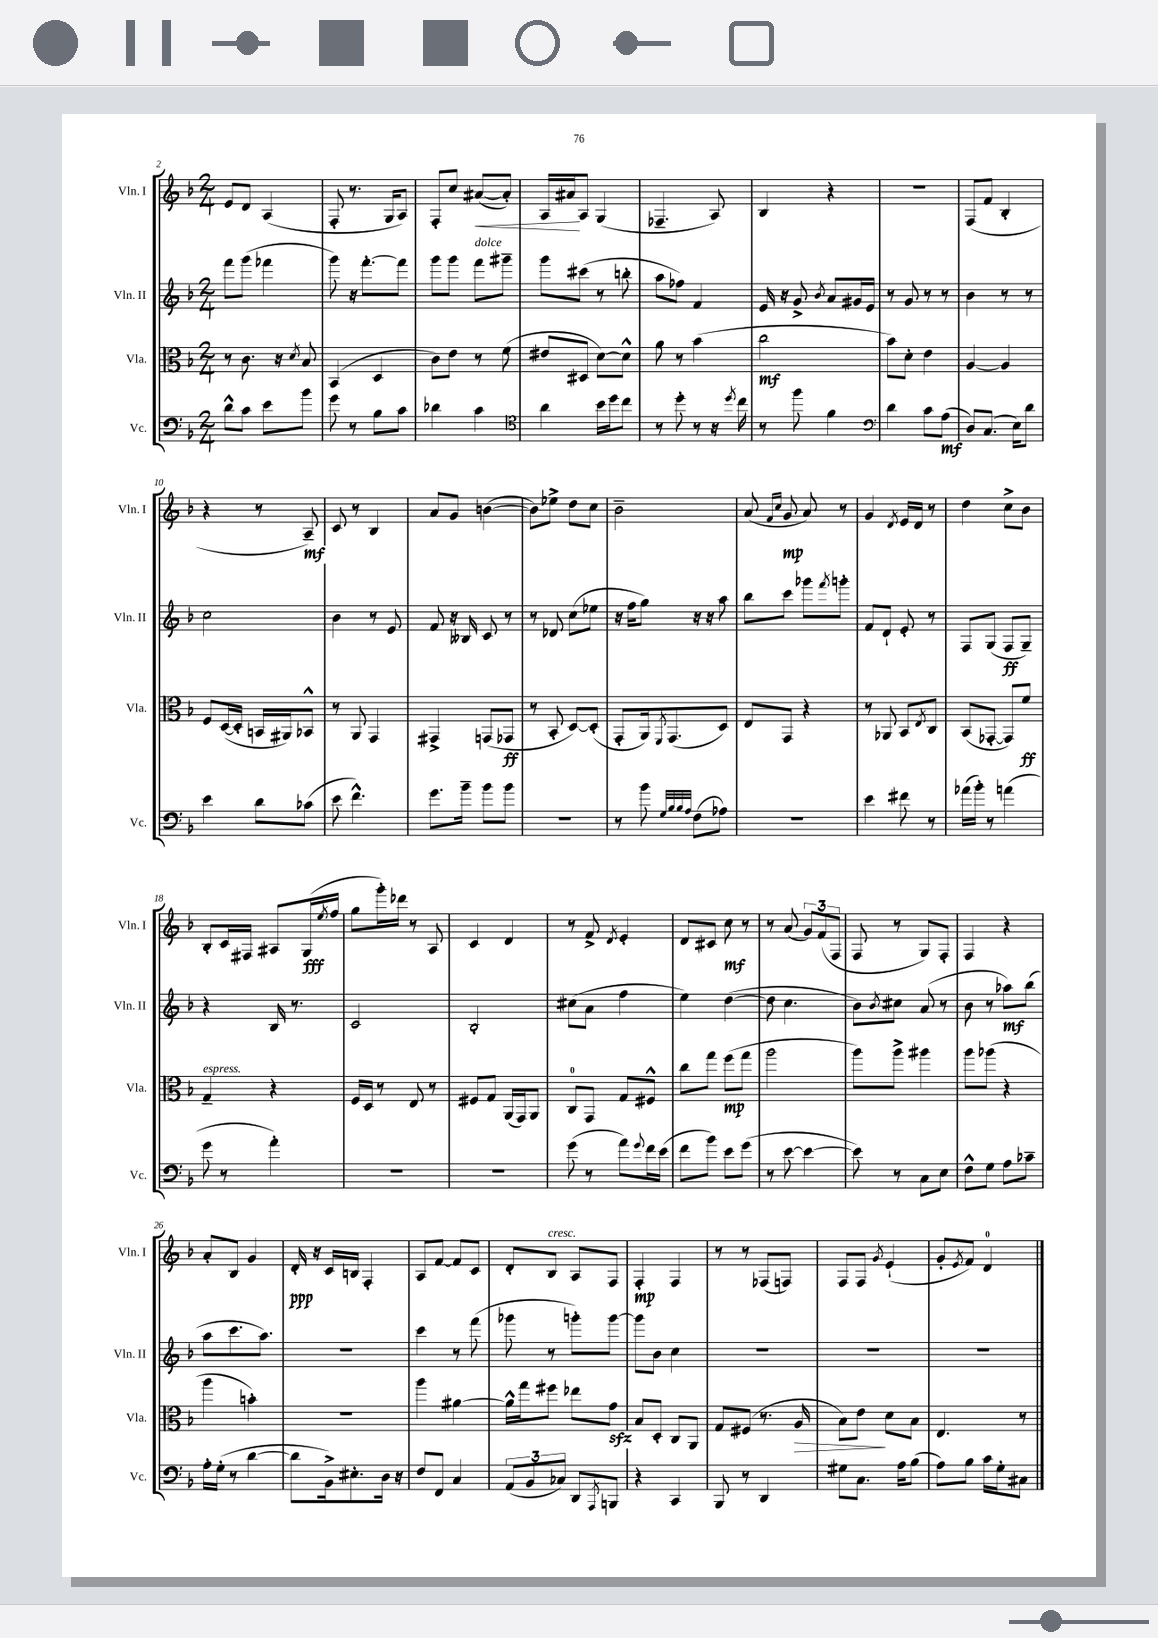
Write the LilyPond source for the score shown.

<<
\new StaffGroup <<
\new Staff = "s0" \with { instrumentName = "Vln. I" shortInstrumentName = "Vln. I" } {
    \clef treble \key f \major \numericTimeSignature \time 2/4
    e'8 d'8 a4( |
    f8-. r8. g16 a8) |
    f8-. c''8 ais'8~\<( ais'8-.) |
    a16 ais'16\! a8 g4( |
    fes4.-- a8) |
    bes4 r4 |
    R2 |
    f8( f'8 bes4-. |
    r4 r8 a8--\mf) |
    c'8 r8 bes4 |
    a'8 g'8 b'4~( |
    b'8) ees''8-> d''8 c''8 |
    bes'2-- |
    a'8( \grace { f'16 c''16 } g'8\mp a'8) r8 |
    g'4 \acciaccatura { d'8 } e'16 d'16 r8 |
    d''4 c''8-> bes'8 |
    bes8-. c'16 fis16 ais8 g16\fff( \acciaccatura { e''8 } f''16 |
    g''8 g'''16-.) des'''16 r8 a8 |
    c'4 d'4 |
    r8 f'8-> \acciaccatura { d'8 } e'4-. |
    d'8 cis'8 c''8\mf r8 |
    r8 a'8( \tuplet 3/2 { g'8) f'8( f8 } |
    f8 r8 g8) f8-. |
    f4 r4 |
    a'8-. bes8 g'4 |
    d'16-.\ppp r16 c'16 b16 f4-. |
    a8 f'8~ f'8 c'8 |
    d'8-. bes8^\markup { \italic "cresc." } a8 f8 |
    f4-.\mp f4 |
    r8 r8 fes8( f8) |
    f8 f8 \acciaccatura { g'8 } e'4-!( |
    g'8-. \acciaccatura { e'8 } f'8) d'4-0 \bar "|." |
}
\new Staff = "s1" \with { instrumentName = "Vln. II" shortInstrumentName = "Vln. II" } {
    \clef treble \key f \major \numericTimeSignature \time 2/4
    f'''8 g'''8( fes'''4 |
    g'''8) r16 f'''8.~-. f'''8 |
    g'''8 g'''8 f'''8^\markup { \italic "dolce" } gis'''8-- |
    g'''8 cis'''8( r8 b''8-. |
    a''8 fes''8) f'4 |
    e'16 r16 g'8-> \acciaccatura { bes'8 } a'8 gis'16 e'16 |
    r8 g'8 r8 r8 |
    bes'4 r8 r8 |
    c''2 |
    bes'4 r8 e'8 |
    f'8 r16 beses16 c'8 r8 |
    r8 des'8 c''8( ees''8 |
    r16 f''16 g''8) r16 r16 a''8 |
    bes''8 c'''8 ges'''8 \acciaccatura { f'''8 } g'''8-. |
    f'8 d'8-! e'8-. r8 |
    f8 g8( f8\ff g8--) |
    r4 bes16 r8. |
    c'2 |
    bes2-. |
    cis''8( a'8 f''4 |
    e''4) d''4~( |
    d''8 c''4. |
    bes'8) \acciaccatura { bes'8 } cis''8 a'8( r8 |
    bes'8 r8 aes''8\mf) bes''8( |
    a''8 c'''8. a''8.) |
    R2 |
    c'''4 r8 f'''8( |
    ges'''8 r8 g'''8-.) g'''8~ |
    g'''8 bes'8 c''4 |
    R2 |
    R2 |
    R2 \bar "|." |
}
\new Staff = "s2" \with { instrumentName = "Vla." shortInstrumentName = "Vla." } {
    \clef alto \key f \major \numericTimeSignature \time 2/4
    r8 c'8. r16 \acciaccatura { d'8 } bes8 |
    bes,4( d4 |
    c'8) e'8 r8 f'8( |
    eis'8 dis8 d'8~) d'8-^ |
    a'8 r8 bes'4( |
    c''2\mf |
    bes'8) d'8-. e'4 |
    a4~ a4 |
    f8 d16~( d16-. b,16 ais,16) bes,8-^ |
    r8 a,8 g,4 |
    gis,4-> g,8( ges,8\ff |
    r8 bes,8-. d8~) d8-.( |
    g,8-. a,16) \acciaccatura { f,8 } g,8.( d8) |
    e8 g,8 r4 |
    r8 aes,8 bes,8 \acciaccatura { e8 } c8 |
    bes,8( ges,8~-. ges,8) f'8\ff |
    g4--^\markup { \italic "espress." } r4 |
    f16 d16 r8 e8 r8 |
    fis8 g8 a,16( g,16) a,8 |
    c8-0 g,8 g8 fis8-^ |
    c''8 g''8 f''8\mp( g''8 |
    a''2 |
    a''8) a''8-> ais''4 |
    a''8 aes''8( r4 |
    a''4 b'4-.) |
    R2 |
    a''4 ais'4~ |
    ais'16-^ g''16 fis''8 ees''8 g'8\sfz |
    bes8 d8-. c8 a,8 |
    g8 fis8( r8. a16\> |
    bes8) e'8\! d'8 bes8 |
    e4. r8 \bar "|." |
}
\new Staff = "s3" \with { instrumentName = "Vc." shortInstrumentName = "Vc." } {
    \clef bass \key f \major \numericTimeSignature \time 2/4
    d'8-^ c'8 e'8 bes'8 |
    g'8 r8 bes8 c'8 |
    des'4 c'4 |
    \clef tenor a'4 bes'16 d''16 c''8 |
    r8 d''8-. r8 r16 \acciaccatura { d''8 } c''16 |
    r8 f''8 f'4 |
    \clef bass d'4 c'8 a8\mf( |
    d8) c8.( e16) d'8 |
    e'4 d'8 ces'8( |
    e'8 f'4.-^) |
    g'8. bes'16-- bes'8 bes'8 |
    R2 |
    r8 bes'8 \grace { g32 bes32 bes32 a32 } f8( aes8) |
    R2 |
    e'4 fis'8 r8 |
    aes'16( bes'16-.) r8 a'4( |
    g'8 r8 a'4-.) |
    R2 |
    R2 |
    g'8( r8 a'8) \appoggiatura { g'8 } f'16 e'16( |
    f'8 bes'8) e'8 g'8( |
    r8 e'8~ e'4~ |
    e'8) r8 c8 e8 |
    f8-^ g8 a8 ces'8-- |
    a16-. g16-.( r8 d'4~ |
    d'8 bes,16->) eis8.-. d16 r16 |
    f8 f,8 c4 |
    \tuplet 3/2 { a,8( bes,8 ces8) } d,8 \acciaccatura { a,,8 } b,,8 |
    r4 c,4 |
    bes,,8 r8 d,4 |
    gis8 c8. a16 bes8( |
    a8) bes8 c'16 g16-. cis8 \bar "|." |
}
>>
>>
\layout { \context { \Score currentBarNumber = #2 } }
